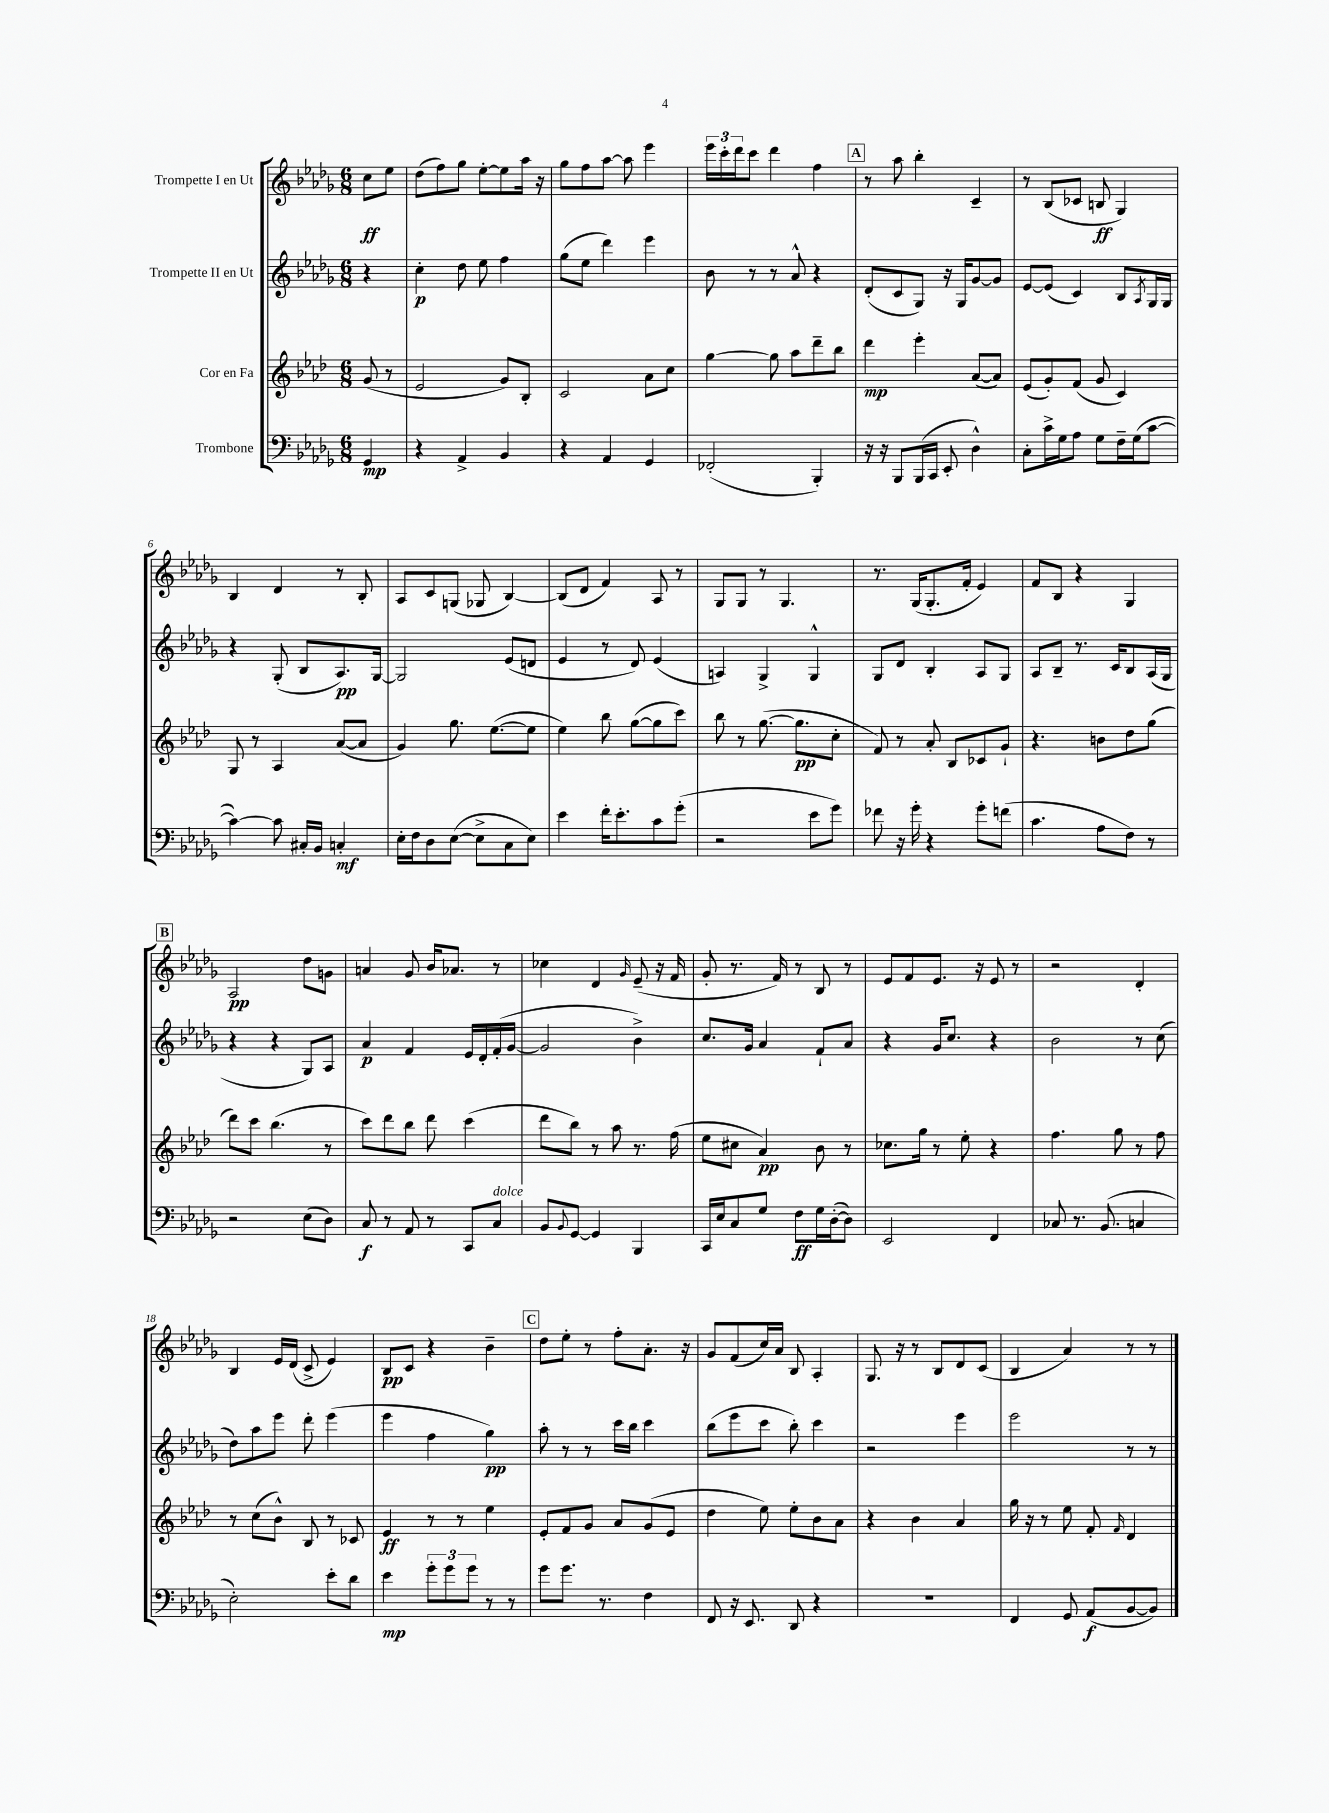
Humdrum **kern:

**kern	**kern	**kern	**kern
*staff4	*staff3	*staff2	*staff1
*clefF4	*clefG2	*clefG2	*clefG2
*k[b-e-a-d-g-]	*k[b-e-a-d-]	*k[b-e-a-d-g-]	*k[b-e-a-d-g-]
*M6/8	*M6/8	*M6/8	*M6/8
4GG-	(8g	4r	8cc
.	8r	.	8ee-
=	=	=	=
4r	2e-	4cc'	(8dd-
.	.	.	8ff)
4AA-^	.	8dd-	8gg-
.	.	8ee-	[8ee-'
4BB-	8g)	4ff	8ee-]
.	8B-'	.	16aa-
.	.	.	16r
=	=	=	=
4r	2c	(8gg-	8gg-
.	.	8ee-	8ff
4AA-	.	4ddd-)	[8aa-
.	.	.	8aa-]
4GG-	8a-	4eee-	4eee-
.	8cc	.	.
=	=	=	=
(2FF-'	[4gg	8b-	24eee-
.	.	.	24ccc'
.	.	.	24ddd-
.	.	8r	8ccc
.	8gg]	8r	4ddd-
.	8aa-	8a-^^	.
4BBB-')	8ddd-~	4r	4ff
.	8bb-	.	.
=	=	=	=
16r	4ddd-	(8d-'	8r
16r	.	.	.
8BBB-	.	8c	8aa-
(16BBB-	4eee-'	8G-)	4bb-'
16CC	.	.	.
8EE-'	.	16r	.
.	.	16G-	.
4D-^^)	([8a-	[8g-	4c~
.	8a-])	8g-]	.
=	=	=	=
8C'	(8e-	[8e-	8r
16c^	8g')	(8e-]	(8B-
16G-	.	.	.
8A-	(8f	4c)	8c-
8G-	8g	.	8B
16F~	4c)	8B-	4G-)
(16G-	.	.	.
.	.	8qA-	.
[8c	.	16G-	.
.	.	16G-	.
=	=	=	=
4c_)	8G	4r	4B-
.	8r	.	.
8c]	4A-	(8G-'	4d-
16C#'	.	8B-	.
16BB-	.	.	.
4C'	([8a-	8.A-)	8r
.	8a-]	.	8B-'
.	.	[16G-	.
=	=	=	=
16E-'	4g)	2G-]	8A-
16F	.	.	.
8D-	.	.	8c
([8E-	8.gg	.	(8G
8E-^]	.	.	8G-
.	([8.ee-	.	.
8C	.	(8e-	[4B-)
8E-)	8ee-]	8d	.
=	=	=	=
4e-	4ee-)	4e-	(8B-]
.	.	.	8d-
16f'	8bb-	8r	4f)
8.e-'	.	.	.
.	([8gg	8d-)	.
8c	8gg]	(4e-	8A-
(8g-'	8ccc)	.	8r
=	=	=	=
2r	8bb-	4A)	8G-
.	8r	.	8G-
.	([8.gg	4G-^	8r
.	.	.	4.G-
.	8.gg]	.	.
8e-	.	4G-^^	.
8g-)	8cc'	.	.
=	=	=	=
8f-	8f)	8G-	8.r
16r	8r	8d-	.
16g-'	.	.	(16G-
4r	8a-'	4B-'	8.G-'
.	8B-	.	.
.	.	.	16f'
8g-'	8c-	8A-	4e-)
(8f	8g`	8G-	.
=	=	=	=
4.c	4.r	8A-	8f
.	.	8B-~	8B-
.	.	8.r	4r
8A-	8b	.	.
.	.	16c	.
8F)	8dd-	8B-	4G-
8r	(8gg	(16A-	.
.	.	16G-	.
=	=	=	=
2r	8ddd-)	4r	2A-
.	8ccc	.	.
.	(4.bb-	4r	.
(8E-	.	8G-)	8dd-
8D-)	8r	8A-	8g
=	=	=	=
8C	8ccc)	4a-	4a
8r	8ddd-	.	.
8AA-	8bb-	4f	8g-
8r	8ddd-	.	16b-
.	.	.	8.a-
8CC	(4ccc	16e-	.
.	.	16d-'	.
8C	.	(16f'	8r
.	.	[16g-	.
=	=	=	=
8BB-	8ddd-	2g-]	4cc-
8qqBB-	.	.	.
[8GG-	8bb-)	.	.
4GG-]	8r	.	4d-
.	8aa-	.	.
.	.	.	16qqg-
4BBB-	8.r	4b-^)	(8e-~
.	.	.	16r
.	(16ff	.	16f
=	=	=	=
16CC	8ee-	8.cc	8g-'
16E-	.	.	.
8C	8cc#	.	8.r
.	.	16g-	.
8G-	4a-)	4a-	.
.	.	.	16f)
8F	.	.	8r
16G-	8b-	8f`	8B-
([16D-'	.	.	.
8D-])	8r	8a-	8r
=	=	=	=
2EE-	8.cc-	4r	8e-
.	.	.	8f
.	16gg	.	.
.	8r	16g-	8.e-
.	.	8.cc	.
.	8ee-'	.	.
.	.	.	16r
4FF	4r	4r	8e-
.	.	.	8r
=	=	=	=
8C-	4.ff	2b-	2r
8.r	.	.	.
(8.BB-	.	.	.
.	8gg	.	.
4C	8r	8r	4d-'
.	8ff	(8cc	.
=	=	=	=
2E-')	8r	8dd-)	4B-
.	(8cc	8aa-	.
.	8b-^^)	8eee-	16e-
.	.	.	(16d-
.	8B-	8ddd-'	8c^
8e-'	8r	(4eee-	4e-)
8d-	8c-	.	.
=	=	=	=
4e-	4e-	4eee-	8B-
.	.	.	8c
12g-'	8r	4ff	4r
12g-	.	.	.
.	8r	.	.
12g-	.	.	.
8r	4ee-	4gg-)	4b-~
8r	.	.	.
=	=	=	=
8g-	8e-'	8aa-'	8dd-
8.g-	8f	8r	8ee-'
.	8g	8r	8r
8.r	.	.	.
.	8a-	16ccc	8ff'
.	.	16bb-	.
4F	(8g	4ccc	8.a-'
.	8e-	.	.
.	.	.	16r
=	=	=	=
8FF	4dd-	(8bb-	8g-
16r	.	8eee-	(8f
8.EE-	.	.	.
.	8ee-)	8ccc	16cc)
.	.	.	16a-
8DD-	8ee-'	8bb-')	8B-
4r	8b-	4ccc	4A-'
.	8a-	.	.
=	=	=	=
2.r	4r	2r	8.G-
.	.	.	16r
.	4b-	.	8r
.	.	.	8B-
.	4a-	4eee-	8d-
.	.	.	(8c
=	=	=	=
4FF	16gg	2eee-	4B-
.	16r	.	.
.	8r	.	.
8GG-	8ee-	.	4a-)
(8AA-	8f'	.	.
.	16qqf	.	.
[8BB-	4d-	8r	8r
8BB-])	.	8r	8r
==	==	==	==
*-	*-	*-	*-
